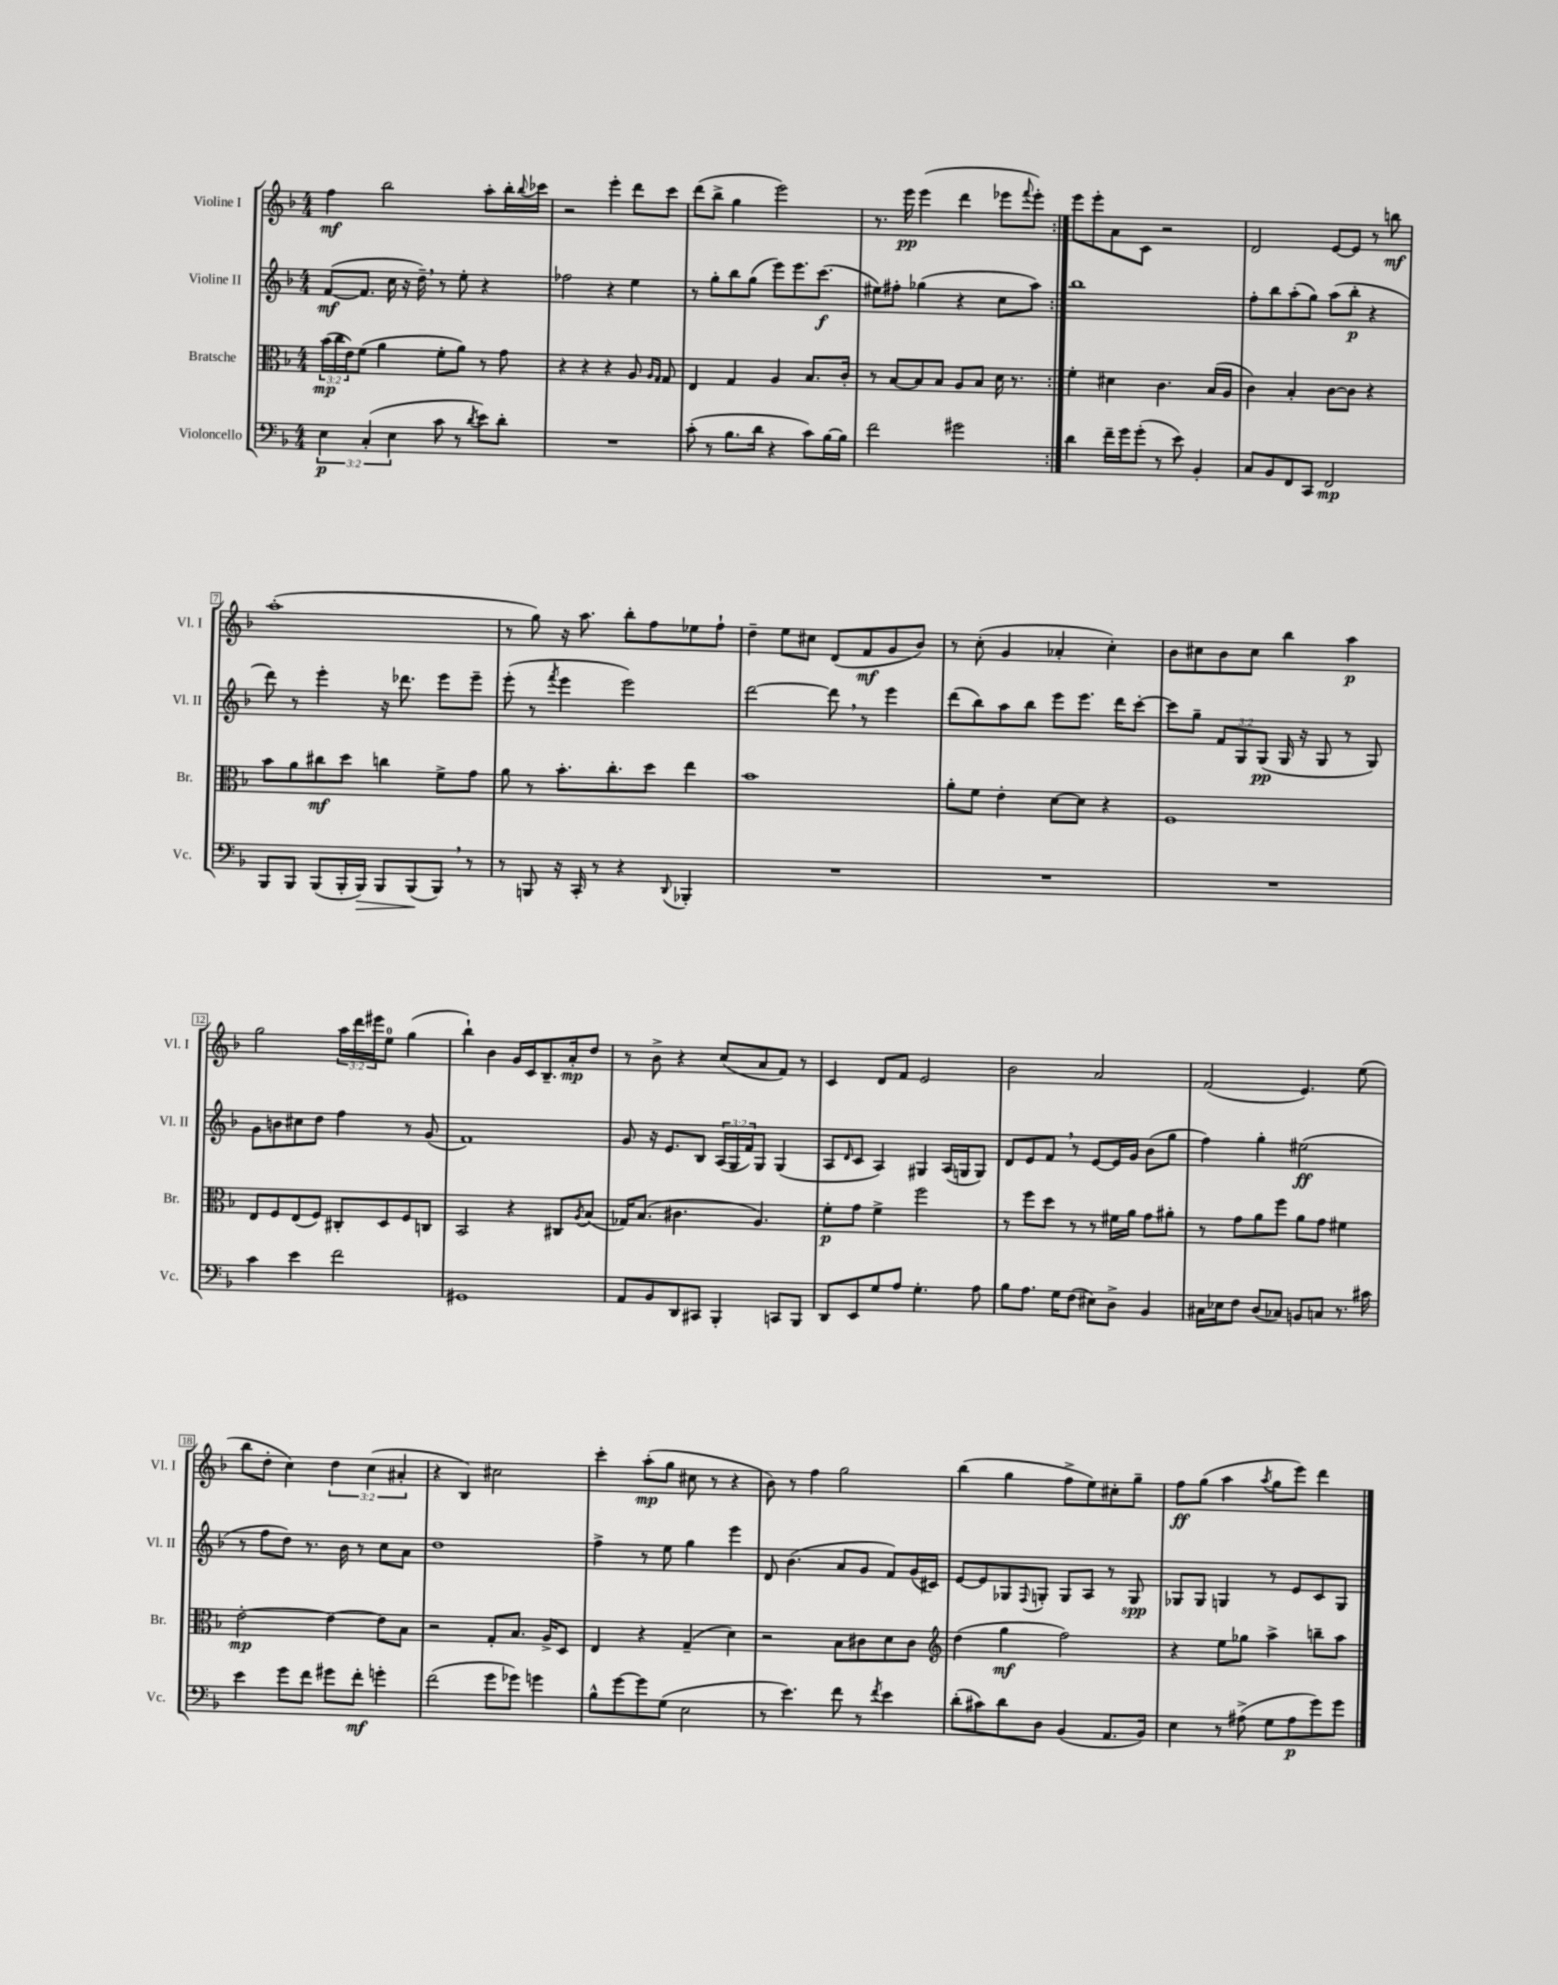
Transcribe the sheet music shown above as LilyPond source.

<<
\new StaffGroup <<
\new Staff = "s0" \with { instrumentName = "Violine I" shortInstrumentName = "Vl. I" } {
    \clef treble \key f \major \numericTimeSignature \time 4/4 \override Staff.TupletNumber.text = #tuplet-number::calc-fraction-text
    \repeat volta 2 { f''4\mf bes''2 a''8-. bes''16-. \appoggiatura { bes''8 } ces'''16 |
    r2 e'''4-. d'''8 c'''8 |
    d'''8( bes''8-> g''4 e'''2) |
    r8. e'''16\pp e'''4( d'''4 ees'''8 \appoggiatura { f'''8 } ees'''8-.) | }
    e'''8 e'''8-. a'8 c'8 r2 |
    d'2 e'8~ e'8 r8 b''8\mf |
    a''1-.( |
    r8 g''8) r16 a''8. bes''8-. f''8 ees''8 f''8-! |
    d''4-- e''8 cis''8 d'8( f'8\mf g'8 bes'8) |
    r8 c''8-.( g'4 aes'4-. c''4-.) |
    bes'8 cis''8 bes'8 cis''8 bes''4 a''4\p |
    g''2 \tuplet 3/2 { a''16 d'''16 eis'''16 } e''8-0 g''4( |
    bes''4-!) bes'4 g'16 c'16 bes8.-- a'16-.\mp d''8 |
    r8 bes'8-> r4 c''8( a'8 f'8) r8 |
    c'4 d'8 f'8 e'2 |
    bes'2 a'2 |
    f'2( e'4.) e''8( |
    bes''8 d''8-. c''4) \tuplet 3/2 { d''4 c''4( ais'4-. } |
    r4 bes4) cis''2 |
    c'''4-. a''8-.\mp( g''8 cis''8 r8 r4 |
    bes'8) r8 f''4 g''2 |
    bes''4( g''4 f''8-> e''8) cis''8-. g''8-- |
    f''8\ff g''8( a''4 \acciaccatura { a''8 } g''8 e'''8) d'''4 \bar "|." |
}
\new Staff = "s1" \with { instrumentName = "Violine II" shortInstrumentName = "Vl. II" } {
    \clef treble \key f \major \numericTimeSignature \time 4/4 \override Staff.TupletNumber.text = #tuplet-number::calc-fraction-text
    \repeat volta 2 { f'8~\mf( f'8. c''16 r16 d''16--) \breathe r8 e''8-. r4 |
    fes''2 r4 e''4 |
    r8 g''8-. bes''8 g''8( e'''8) e'''8. c'''8.\f( |
    eis''8) fis''8-. ges''4( r4 c''8 a''8) | }
    bes''1 |
    f''8-. bes''8 a''8-.( g''8) a''8( bes''8-.\p r4 |
    d'''8) r8 e'''4-. r16 des'''8. e'''8 e'''8-- |
    e'''8-.( r8 \acciaccatura { f'''8 } e'''4 e'''2) |
    d'''2~ d'''8 \breathe r8 e'''4 |
    d'''8( bes''8) a''8 bes''8 e'''8 e'''8. d'''16 c'''8~-. |
    c'''8 g''8-- \tuplet 3/2 { f'8 g8 g8\pp( } g16 r16 g8 r8 g8) |
    g'8 b'8 cis''8 d''8 f''4 r8 g'8( |
    f'1) |
    g'8 r16 e'8. bes8 \tuplet 3/2 { a16( g16 f'16) } g8 g4( |
    a8 \grace { d'16 } c'8 a4) gis4 a16( g16 g8) |
    d'8 e'8 f'8 \breathe r8 e'8~ e'16 g'16 bes'8( g''8 |
    f''4) g''4-. eis''2\ff( |
    r8 f''8 d''8) r8. bes'16 r8 c''8 a'8 |
    d''1 |
    f''4-> r8 e''8 g''4 e'''4 |
    d'8 bes'4.( a'8 g'8 f'8) g'16( cis'16) |
    e'8~ e'8 ges8 \appoggiatura { f8 } g8-. g8 a8 r8 g8\spp |
    ges8 ges8 g4 r8 e'8 c'8 g8 \bar "|." |
}
\new Staff = "s2" \with { instrumentName = "Bratsche" shortInstrumentName = "Br." } {
    \clef alto \key f \major \numericTimeSignature \time 4/4 \override Staff.TupletNumber.text = #tuplet-number::calc-fraction-text
    \repeat volta 2 { \tuplet 3/2 { bes'16\mp( c''16 e'16) } f'8( a'4 f'8-. a'8) r8 g'8 |
    r4 r4 r4 a8 \grace { a16 g16 } g8 |
    e4 g4 a4 bes8. c'16-. |
    r8 bes8~ bes8 bes8 a8 bes8 d'16 r8. | }
    f'4-. dis'4 c'4. bes16( a16 |
    c'4) bes4-. c'8~ c'8 r4 |
    bes'8 a'8 cis''8\mf d''8 c''4 f'8-> g'8 |
    a'8 r8 bes'8.-. c''8.-. d''8 e''4 |
    bes'1 |
    a'8-. f'8 e'4-. d'8~ d'8 r4 |
    f1 |
    e8 f8 e8( f8) cis8-. d8 f8 c8 |
    bes,2 r4 cis8 \acciaccatura { a8 } bes8( |
    ges16) bes8.( cis'4. a4.) |
    f'8-.\p g'8 f'4-> f''2 |
    r8 f''8 d''8 r8 r8 fis'16 a'16 g'8 ais'8-. |
    r8 g'8 a'8 f''8 a'8 g'8 fis'4 |
    e'2~-.\mp e'4~ e'8 bes8 |
    r2 g8-. bes8. a16-> d8 |
    e4 r4 g4--( d'4) |
    r2 bes8 cis'8 d'8 cis'8 |
    \clef treble d''4( g''4\mf f''2) |
    r4 e''8 ges''8 a''4-> b''8-- a''8 \bar "|." |
}
\new Staff = "s3" \with { instrumentName = "Violoncello" shortInstrumentName = "Vc." } {
    \clef bass \key f \major \numericTimeSignature \time 4/4 \override Staff.TupletNumber.text = #tuplet-number::calc-fraction-text
    \repeat volta 2 { \tuplet 3/2 { e4\p c4-.( e4 } c'8 r8 \acciaccatura { d'8 } e'8) d'8-. |
    R1 |
    c'8-.( r8 bes8. d'16 r4 c'8) bes16~ bes16 |
    f'2 gis'2 | }
    d'4 f'16-- g'16 g'8-.( r8 e'8) bes,4-. |
    c8 bes,8 f,8 c,8 f,2\mp |
    bes,,8 bes,,8 bes,,8( bes,,16-. bes,,16\>) bes,,8 bes,,8\!( bes,,8) \breathe r8 |
    r8 b,,8 r16 c,16-. r8 r4 \appoggiatura { d,8 } bes,,4-. |
    R1 |
    R1 |
    R1 |
    c'4 e'4 f'2 |
    gis,1 |
    a,8 bes,8 d,8 cis,8 bes,,4-. c,8 bes,,8 |
    d,8 e,8 g8 a8 g4.-. a8 |
    bes8 a8. g16 f8( eis8) d8-> bes,4 |
    cis16 ees16 f8 d8( ces8) b,8 c8 r8. cis'16 |
    e'4 g'8 f'8 gis'8 f'8-.\mf g'4-. |
    f'2( g'8 ges'8) g'4 |
    bes8-^ g'8~ g'8 g8( e2 |
    r8 e'4.) f'8 r8 \acciaccatura { f'8 } e'4 |
    d'8-.( cis'8) d'8 d8 bes,4( a,8. bes,16) |
    e4 r8 ais8->( g8 ais8\p g'8) g'8 \bar "|." |
}
>>
>>
\layout { \context { \Score \override BarNumber.stencil = #(make-stencil-boxer 0.1 0.3 ly:text-interface::print) } }
